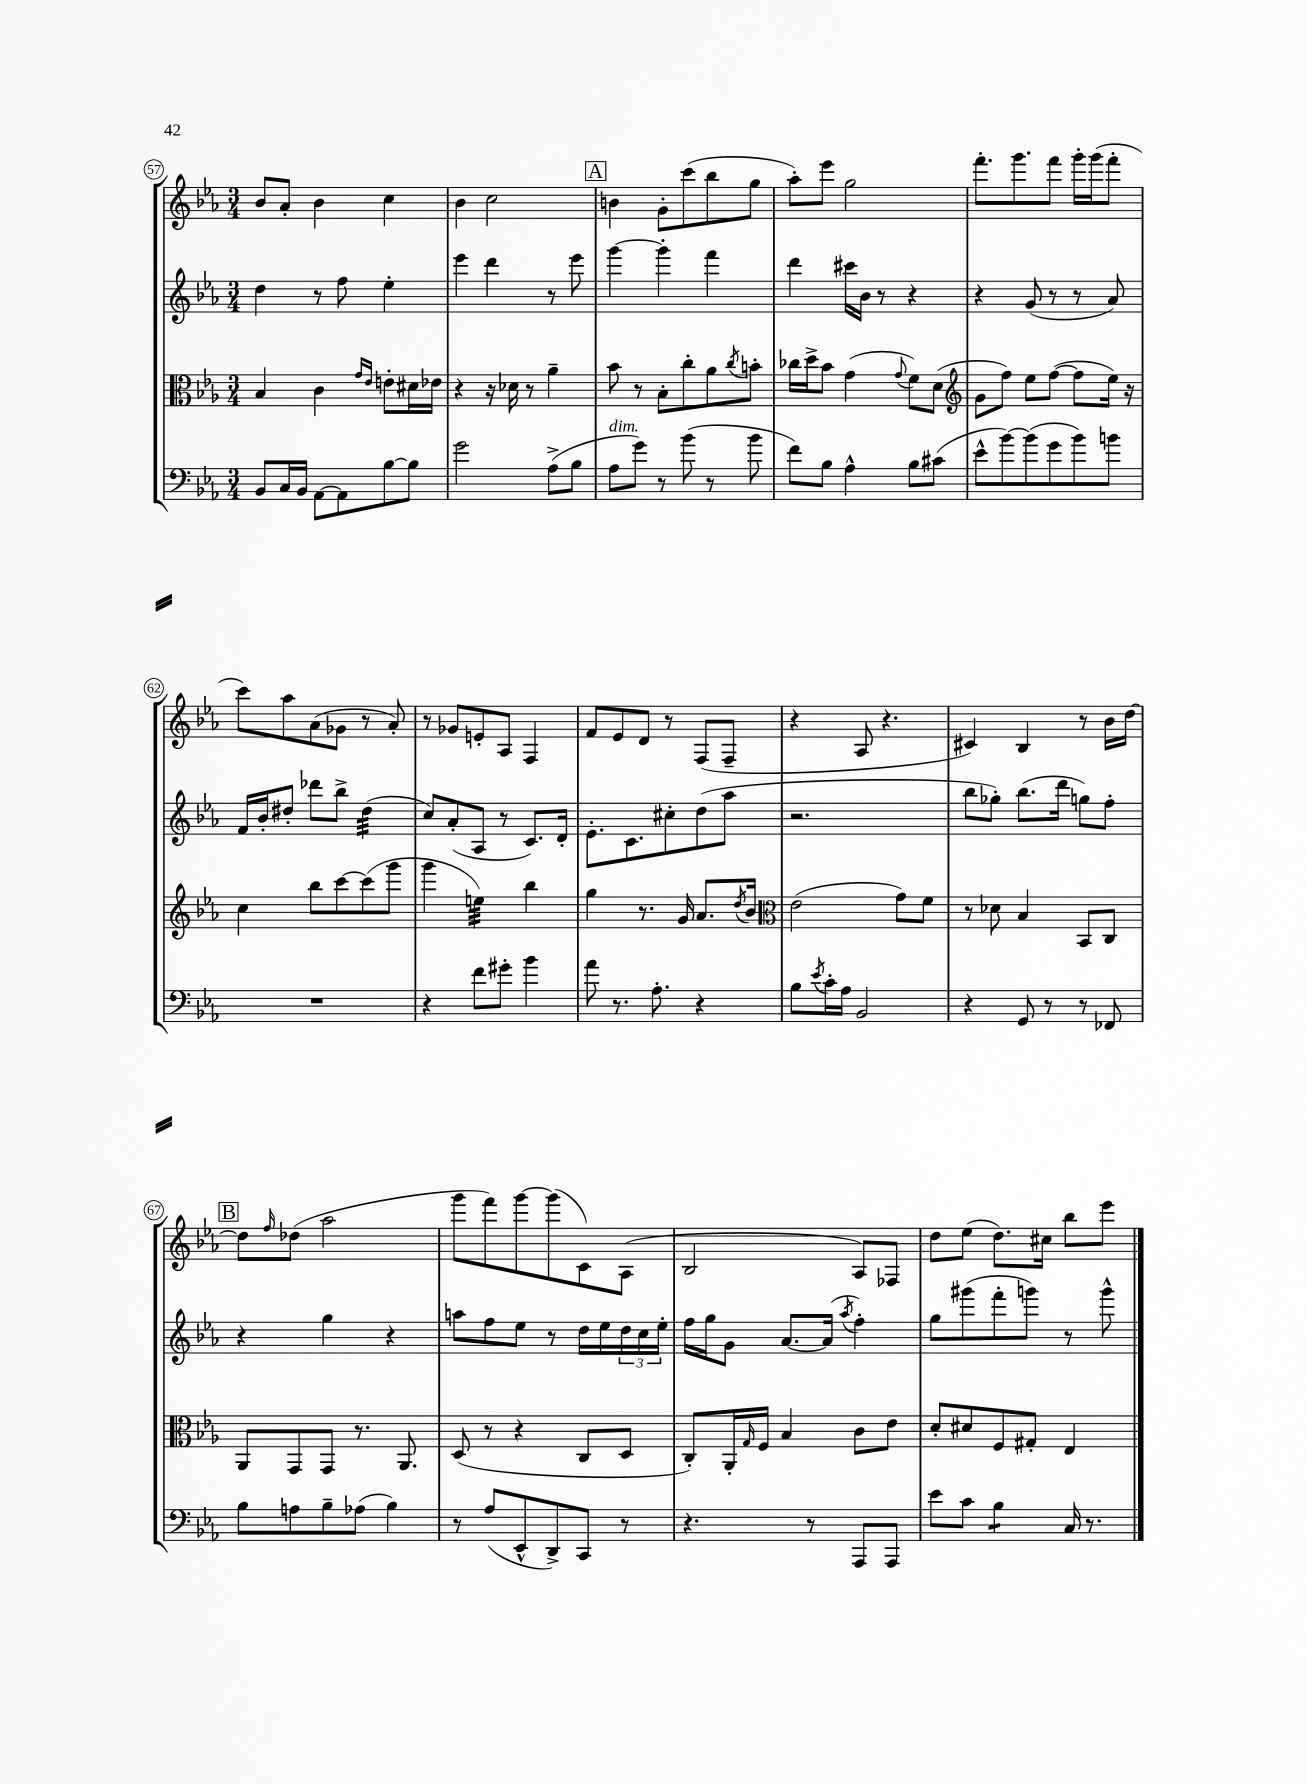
<<
\new StaffGroup <<
\new Staff = "s0" {
    \clef treble \key ees \major \numericTimeSignature \time 3/4
    bes'8 aes'8-. bes'4 c''4 |
    bes'4 c''2 |
    \mark \markup { \box "A" } b'4 g'8-. c'''8( bes''8 g''8 |
    aes''8-.) ees'''8 g''2 |
    f'''8.-. g'''8. f'''8 g'''16-. g'''16( f'''8-. |
    c'''8) aes''8 aes'8( ges'8 r8 aes'8-.) |
    r8 ges'8 e'8-. aes8 f4 |
    f'8 ees'8 d'8 r8 f8( f8-- |
    r4 aes8 r4. |
    cis'4) bes4 r8 bes'16 d''16~ |
    \mark \markup { \box "B" } d''8 \grace { f''16 } des''8( aes''2 |
    g'''8 f'''8) g'''8~ g'''8( c'8) aes8( |
    bes2 aes8) fes8 |
    d''8 ees''8( d''8.) cis''16 bes''8 ees'''8 \bar "|." |
}
\new Staff = "s1" {
    \clef treble \key ees \major \numericTimeSignature \time 3/4
    d''4 r8 f''8 ees''4-. |
    ees'''4 d'''4 r8 ees'''8 |
    \mark \markup { \box "A" } g'''4~ g'''4-. f'''4 |
    d'''4 cis'''16 bes'16 r8 r4 |
    r4 g'8( r8 r8 aes'8) |
    f'16 bes'16-. dis''8-. des'''8 bes''8-> dis''4:32( |
    c''8) aes'8-.( aes8 r8 c'8.) d'16-. |
    ees'8.-. c'8. cis''8-. d''8( aes''8 |
    r2. |
    bes''8 ges''8-.) bes''8.( d'''16 g''8) f''8-. |
    \mark \markup { \box "B" } r4 g''4 r4 |
    a''8 f''8 ees''8 r8 d''16 ees''16 \tuplet 3/2 { d''16 c''16 ees''16-. } |
    f''16 g''16 g'8 aes'8.~ aes'16( \acciaccatura { aes''8 } f''4-.) |
    g''8 gis'''8( f'''8-. g'''8) r8 g'''8-^ \bar "|." |
}
\new Staff = "s2" {
    \clef alto \key ees \major \numericTimeSignature \time 3/4
    bes4 c'4 \grace { g'16 ees'16 } e'8-. dis'16 ees'16 |
    r4 r16 des'16 r8 aes'4-- |
    \mark \markup { \box "A" } bes'8 r8 bes8-. c''8-. aes'8 \acciaccatura { c''8 } b'8-. |
    ces''16 d''16-> bes'8 g'4( \appoggiatura { g'8 } f'8) d'8( |
    \clef treble g'8 f''8) ees''8 f''8~( f''8 ees''16) r16 |
    c''4 bes''8 c'''8~ c'''8( g'''8 |
    g'''4 e''4:32) bes''4 |
    g''4 r8. g'16 aes'8. \acciaccatura { d''8 } bes'16 |
    \clef alto ees'2( g'8) f'8 |
    r8 des'8 bes4 bes,8 c8 |
    \mark \markup { \box "B" } aes,8 g,8 g,8 r8. aes,8. |
    d8( r8 r4 c8 d8 |
    c8-.) aes,16-. \grace { g16 } f16 bes4 c'8 ees'8 |
    d'8-. dis'8 f8 gis8-. ees4 \bar "|." |
}
\new Staff = "s3" {
    \clef bass \key ees \major \numericTimeSignature \time 3/4
    bes,8 c16 bes,16 aes,8~ aes,8 bes8~ bes8 |
    g'2 aes8->( bes8 |
    \mark \markup { \box "A" } aes8^\markup { \italic "dim." } g'8) r8 bes'8( r8 bes'8 |
    f'8) bes8 aes4-^ bes8 cis'8( |
    ees'8-^ bes'8~) bes'8( g'8 bes'8) b'8 |
    R2. |
    r4 f'8 gis'8-. bes'4 |
    aes'8 r8. aes8.-. r4 |
    bes8 \acciaccatura { ees'8 } c'16-. aes16 bes,2 |
    r4 g,8 r8 r8 fes,8 |
    \mark \markup { \box "B" } bes8 a8 bes8-- aes8( bes4) |
    r8 aes8( ees,8-^ d,8->) c,8 r8 |
    r4. r8 aes,,8 aes,,8 |
    ees'8 c'8 bes4:8 c16 r8. \bar "|." |
}
>>
>>
\layout { \context { \Score currentBarNumber = #57 \override BarNumber.stencil = #(make-stencil-circler 0.1 0.3 ly:text-interface::print) } }
